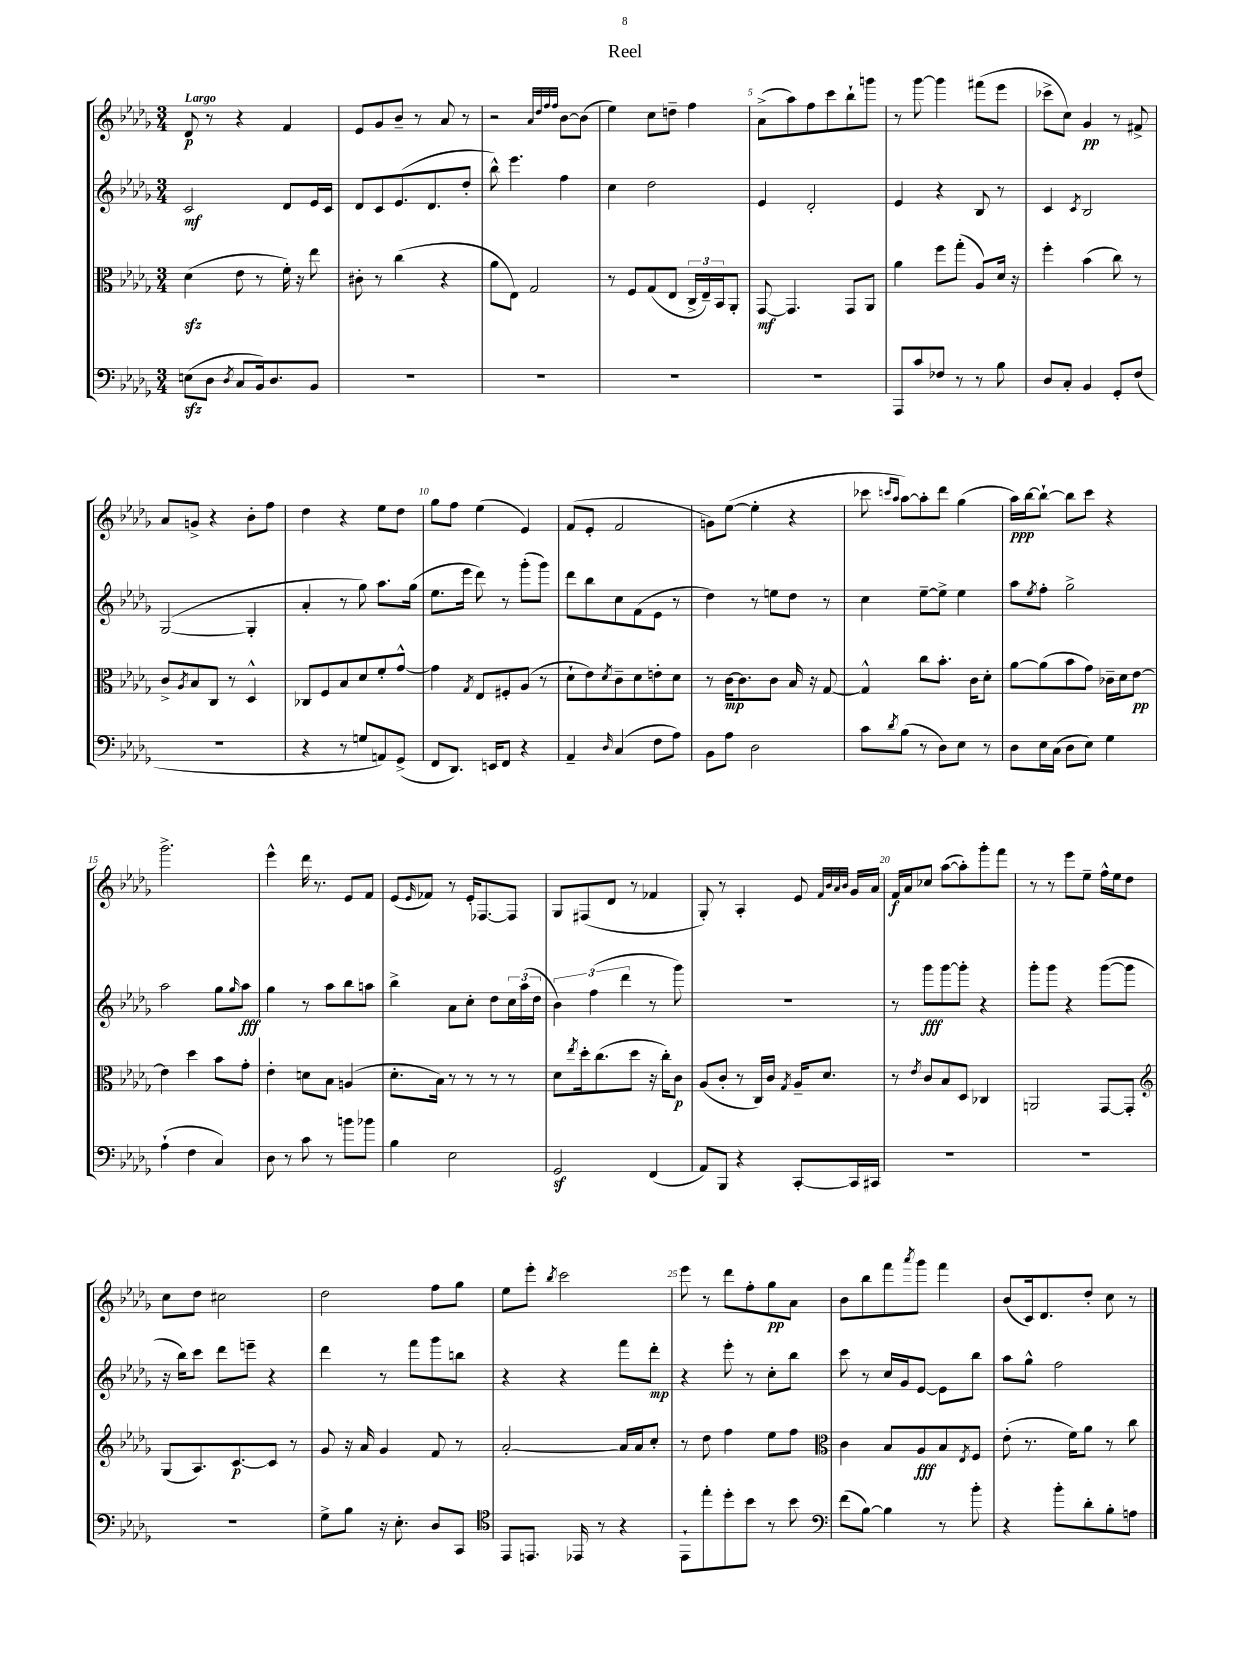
\header { title = "Reel" }
<<
\new StaffGroup <<
\new Staff = "s0" {
    \clef treble \key des \major \numericTimeSignature \time 3/4 \tempo "Largo"
    des'8\p r8 r4 f'4 |
    ees'8 ges'8 bes'8-- r8 aes'8 r8 |
    r2 \grace { aes'32 des''32 f''32 f''32 } bes'8~ bes'8( |
    ees''4) c''8 d''8-- f''4 |
    aes'8->( aes''8) f''8 c'''8 bes''8-! g'''8 |
    r8 ges'''8~ ges'''4 fis'''8( ees'''8 |
    ces'''8-> c''8) ges'4\pp r8 fis'8-> |
    aes'8 g'8-> r4 bes'8-. f''8 |
    des''4 r4 ees''8 des''8 |
    ges''8 f''8 ees''4( ees'4) |
    f'8( ees'8-. f'2 |
    g'8) ees''8~( ees''4-. r4 |
    ces'''8 \grace { c'''16 aes''16 } aes''8~) aes''8-. des'''8 ges''4( |
    aes''16\ppp) bes''16~ bes''8~-! bes''8 c'''8 r4 |
    ges'''2.-> |
    ees'''4-^ des'''16 r8. ees'8 f'8 |
    ees'8( \grace { ees'16 } fes'8) r8 ees'16-. fes8.~ fes8 |
    ges8 fis8( des'8 r8 fes'4 |
    ges8-.) r8 aes4-. ees'8 \grace { f'32 bes'32 aes'32 bes'32 } ges'16 aes'16 |
    f'16\f aes'16 ces''8 aes''8~( aes''8-.) ges'''8-. f'''8 |
    r8 r8 ees'''8 ees''8-- f''16-^ ees''16 des''8 |
    c''8 des''8 cis''2 |
    des''2 f''8 ges''8 |
    ees''8 ees'''8-. \acciaccatura { bes''8 } c'''2 |
    ees'''8 r8 des'''8 f''8-. ges''8\pp aes'8 |
    bes'8 bes''8 f'''8 \acciaccatura { aes'''8 } ges'''8 f'''4 |
    bes'8( c'16) des'8. des''8-. c''8 r8 \bar "|." |
}
\new Staff = "s1" {
    \clef treble \key des \major \numericTimeSignature \time 3/4
    c'2\mf des'8 ees'16 c'16 |
    des'8 c'8 ees'8.( des'8. des''8-. |
    bes''8-^) ees'''4. f''4 |
    c''4 des''2 |
    ees'4 des'2-. |
    ees'4 r4 bes8 r8 |
    c'4 \acciaccatura { c'8 } bes2 |
    ges2~( ges4-. |
    aes'4-. r8 ges''8) aes''8. ges''16( |
    ees''8. ees'''16 des'''8) r8 ges'''8-.( ges'''8) |
    des'''8 bes''8 c''8 f'8( ees'8 r8 |
    des''4) r8 e''8 des''8 r8 |
    c''4 ees''8~-- ees''8-> ees''4 |
    aes''8 \acciaccatura { ees''8 } f''8-. ges''2-> |
    aes''2 ges''8 \grace { ges''16 } aes''8\fff |
    ges''4 r8 aes''8 bes''8 a''8 |
    bes''4-> aes'8 c''8-. des''8 \tuplet 3/2 { c''16 aes''16( des''16 } |
    \tuplet 3/2 { bes'4) f''4( des'''4 } r8 ges'''8) |
    R2. |
    r8 ges'''8\fff ges'''8~ ges'''8-. r4 |
    ges'''8-. ges'''8 r4 ges'''8~( ges'''8 |
    r16 bes''16) c'''8 des'''8 e'''8-- r4 |
    des'''4 r8 f'''8 ges'''8 b''8 |
    r4 r4 f'''8 des'''8-.\mp |
    r4 ees'''8-. r8 c''8-. bes''8 |
    c'''8 r8 c''16 ges'16 ees'8~ ees'8 bes''8 |
    aes''8 ges''8-^ f''2 \bar "|." |
}
\new Staff = "s2" {
    \clef alto \key des \major \numericTimeSignature \time 3/4
    des'4\sfz( ees'8 r8 f'16-.) r16 ees''8 |
    cis'8-. r8 c''4( r4 |
    aes'8 ees8) ges2 |
    r8 f8 ges8( ees8 \tuplet 3/2 { c16-> ees16--) bes,16 } aes,8-. |
    ges,8~\mf ges,4. ges,8 aes,8 |
    aes'4 f''8 ges''8-.( aes8) des'16 r16 |
    f''4-. bes'4( c''8) r8 |
    c'8-> \acciaccatura { aes8 } bes8 c8 r8 des4-^ |
    ces8 f8 bes8 des'8 f'8-. ges'8~-^ |
    ges'4 \acciaccatura { ges8 } ees8 fis8-. aes8( r8 |
    des'8-! ees'8) \acciaccatura { des'8 } c'8-- des'8 e'8-. des'8 |
    r8 c'16~\mp c'8. c'8 bes16 r16 ges8~ |
    ges4-^ c''8 bes'8.-. c'16 des'8-. |
    aes'8~ aes'8( bes'8 ges'8) ces'16-- des'16 ees'8~\pp |
    ees'4 des''4 bes'8 ges'8-. |
    ees'4-. d'8 bes8 a4( |
    des'8.-. bes16) r8 r8 r8 r8 |
    des'8 \acciaccatura { ees''8 } des''16-. c''8.( des''8 r16 c''16-.) c'8\p |
    aes8( c'8-. r8 c16) c'16 \acciaccatura { ges8 } aes16-- des'8. |
    r8 \acciaccatura { ees'8 } c'8 bes8 des8 ces4 |
    a,2 ges,8~ ges,8-. |
    \clef treble ges8( aes8.) c'8.~\p c'8 r8 |
    ges'8 r16 aes'16 ges'4 f'8 r8 |
    aes'2~-. aes'16 aes'16 c''8-. |
    r8 des''8 f''4 ees''8 f''8 |
    \clef alto c'4 bes8 aes8\fff bes8 \acciaccatura { ees8 } f8 |
    ees'8-.( r8. f'16) aes'8 r8 c''8 \bar "|." |
}
\new Staff = "s3" {
    \clef bass \key des \major \numericTimeSignature \time 3/4
    e8\sfz( des8 \acciaccatura { des8 } c8 bes,16) des8. bes,8 |
    R2. |
    R2. |
    R2. |
    R2. |
    aes,,8 c'8 fes8 r8 r8 bes8 |
    des8 c8-. bes,4 ges,8-. f8( |
    R2. |
    r4 r8 g8 a,8) ges,8->( |
    f,8 des,8.) e,16 f,8 r4 |
    aes,4-- \grace { des16 } c4( f8 aes8) |
    bes,8 aes8 des2 |
    c'8 \acciaccatura { des'8 } bes8( r8 des8) ees8 r8 |
    des8 ees16 c16( des8 ees8) ges4 |
    aes4-!( f4 c4) |
    des8 r8 c'8 r8 b'8 bes'8 |
    bes4 ees2 |
    ges,2\sf f,4( |
    aes,8) bes,,8 r4 c,8~-. c,16 cis,16 |
    R2. |
    R2. |
    R2. |
    ges8-> bes8 r16 ees8.-. des8 c,8 |
    \clef tenor ees,8 e,8. ees,16 r8 r4 |
    ees,8-! ees''8-. des''8-. bes'8 r8 bes'8 |
    \clef bass f'8( bes8~) bes4 r8 bes'8-. |
    r4 bes'8-. des'8-. bes8-. a8 \bar "|." |
}
>>
>>
\layout { \context { \Score \override BarNumber.break-visibility = ##(#f #t #t) barNumberVisibility = #(every-nth-bar-number-visible 5) } }
